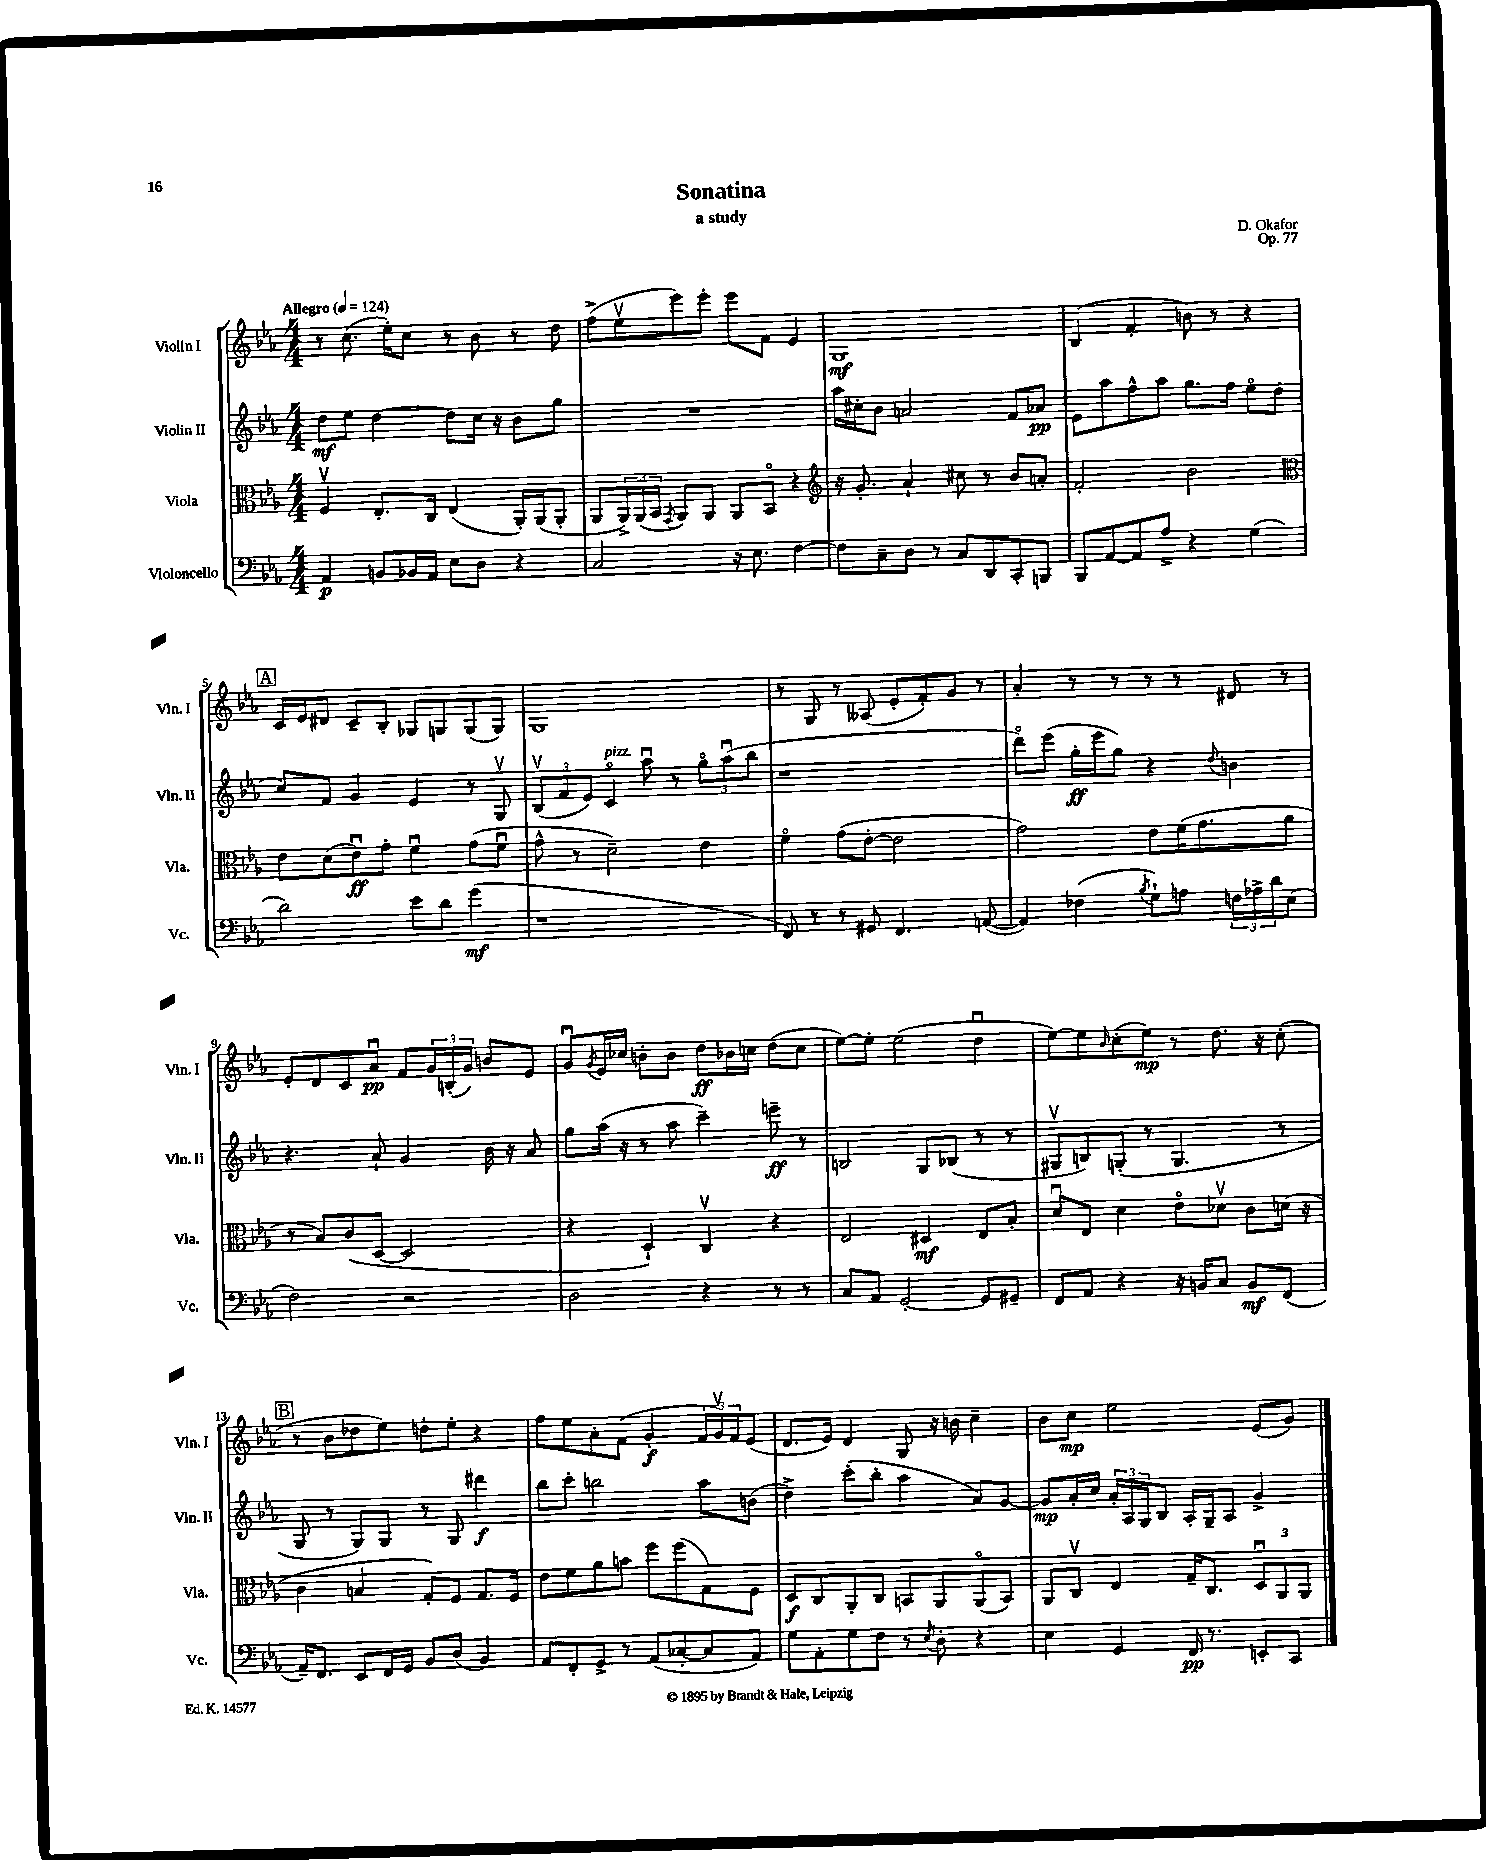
\header { title = "Sonatina" composer = "D. Okafor" subtitle = "a study" opus = "Op. 77" }
<<
\new StaffGroup <<
\new Staff = "s0" \with { instrumentName = "Violin I" shortInstrumentName = "Vln. I" } {
    \clef treble \key ees \major \numericTimeSignature \time 4/4 \tempo "Allegro" 4 = 124
    r8 c''8.( ees''16-.) c''8 r8 bes'8 r8 d''8 |
    f''8->( ees''8\upbow ees'''8) ees'''8-. ees'''8 f'8 ees'4 |
    g1\mf |
    bes4( f'4-. b'8) r8 r4 |
    \mark \markup { \box "A" } c'16 ees'16 dis'8 c'8-- bes8-. ges8 g8 g8( g8) |
    g1 |
    r8 g8 r8 aeses8( ees'8-. f'8-.) g'8 r8 |
    aes'4-. r8 r8 r8 r8 dis'8 r8 |
    ees'8-. d'8 c'8 aes'8\downbow\pp f'8 \tuplet 3/2 { g'16 b16-.( g'16) } b'8 ees'8 |
    g'8\downbow \acciaccatura { g'8 } ees'16 ces''16 b'8-. b'8 d''8\ff bes'16 c''16 d''8( c''8 |
    ees''8~) ees''8-. ees''2( d''4\downbow |
    ees''8~) ees''8 \grace { bes'16 } c''8-.( ees''8\mp) r8 d''8. r16 c''8-.( |
    \mark \markup { \box "B" } r8 bes'8 des''8 ees''8) d''8-. ees''8-. r4 |
    f''8 ees''8 aes'8-. f'8( g'4-.\f \tuplet 3/2 { f'16 g'16\upbow) f'16 } ees'8( |
    d'8. ees'16) d'4 g8 r16 b'16 c''4-- |
    bes'8 c''8\mp ees''2 ees'8( g'8) \bar "|." |
}
\new Staff = "s1" \with { instrumentName = "Violin II" shortInstrumentName = "Vln. II" } {
    \clef treble \key ees \major \numericTimeSignature \time 4/4
    d''8\mf ees''8 d''4~ d''8 c''16 r16 bes'8 g''8 |
    R1 |
    aes''16 cis''16-. bes'8 a'2 f'8 aes'8\pp |
    ees'8 aes''8 f''8-^ aes''8 g''8. f''16 ees''8\flageolet d''8( |
    \mark \markup { \box "A" } c''8) f'8 g'4 ees'4 r8 g8\upbow |
    \tuplet 3/2 { bes8\upbow( f'8 ees'8) } c'4\flageolet^\markup { \italic "pizz." } aes''8\downbow r8 \tuplet 3/2 { g''8\flageolet aes''8\downbow( bes''8 } |
    r1 |
    d'''8\flageolet) ees'''8( g''16-.\ff ees'''16 g''8) r4 \appoggiatura { d''8 } b'4 |
    r4. aes'8-! g'4 bes'16 r16 aes'8 |
    g''8 aes''16( r16 r8 aes''8 c'''4--) e'''8--\ff r8 |
    b2 g8 bes8( r8 r8 |
    gis8\upbow b8) g8-.( r8 g4. r8 |
    \mark \markup { \box "B" } g8 r8 g8) g8 r8 g8 dis'''4\f |
    bes''8 c'''8-. b''2 aes''8 b'8( |
    d''4->) c'''8-.( bes''8-. aes''4 aes'8) g'8~ |
    g'8\mp aes'16-. c''16 \tuplet 3/2 { aes'16-. aes16 g16 } bes8 aes16-. g16-- aes8 g'4-> \bar "|." |
}
\new Staff = "s2" \with { instrumentName = "Viola" shortInstrumentName = "Vla." } {
    \clef alto \key ees \major \numericTimeSignature \time 4/4
    f4\upbow ees8.-. c16 ees4( aes,16-.) aes,16( aes,8-. |
    aes,8 \tuplet 3/2 { aes,16->) aes,16( bes,16 } \acciaccatura { g,8 } aes,8) aes,8 aes,8 bes,8\flageolet r4 |
    \clef treble r16 g'8.-. aes'4-! cis''8 r8 bes'8 a'8-. |
    f'2-. bes'2 |
    \mark \markup { \box "A" } \clef alto ees'8 d'8( ees'8\downbow\ff) g'8-. f'4\downbow g'8( f'8\downbow |
    g'8-^ r8 d'2--) ees'4 |
    f'4\flageolet g'8( ees'8~-. ees'2 |
    g'2) ees'8 f'16( g'8. aes'8 |
    r8 bes8) c'8( d8~ d2 |
    r4 d4-!) c4\upbow r4 |
    ees2 dis4\mf ees8 bes8-. |
    d'8\downbow ees8 d'4 ees'8\flageolet des'8\upbow c'8 d'16( r16 |
    \mark \markup { \box "B" } c'4 b4 g8-.) f8 g8. f16 |
    ees'8 f'8 aes'8 b'8 f''8 f''8( g8) f8 |
    d8\f c8 aes,8-. c8 b,8 aes,8 aes,8\flageolet( b,8) |
    aes,8 c8\upbow ees4 g16-- c8. \tuplet 3/2 { d8\downbow aes,8 aes,8 } \bar "|." |
}
\new Staff = "s3" \with { instrumentName = "Violoncello" shortInstrumentName = "Vc." } {
    \clef bass \key ees \major \numericTimeSignature \time 4/4
    aes,4\p b,8 bes,16 aes,16 ees8 d8 r4 |
    c2 r16 ees8. f4~ |
    f8 c8-- d8 r8 c8 d,8 c,8-. b,,8 |
    bes,,8 aes,8~ aes,8 aes8-> r4 g4( |
    \mark \markup { \box "A" } d'2) ees'8 d'8 g'4\mf( |
    r1 |
    f,8) r8 r8 gis,8 f,4. a,8~( |
    a,4) fes4( \acciaccatura { bes8 } g8-!) a8 \tuplet 3/2 { f16 aes16-> d'16 } ees8( |
    f2) r2 |
    d2 r4 r8 r8 |
    c8 aes,8 g,2~-. g,8 gis,8-- |
    f,8 aes,8 r4 r16 b,16 c8 b,8\mf f,8( |
    \mark \markup { \box "B" } aes,16--) f,8. ees,8 f,16 g,16 bes,8 d8( bes,4) |
    aes,8 f,8-. g,8-> r8 aes,8( ces8~-. ces8 aes,8) |
    g8 aes,8-. g8 f8 r8 \acciaccatura { ees8 } d8-. r4 |
    ees4 g,4 f,16\pp r8. e,8-. c,8 \bar "|." |
}
>>
>>
